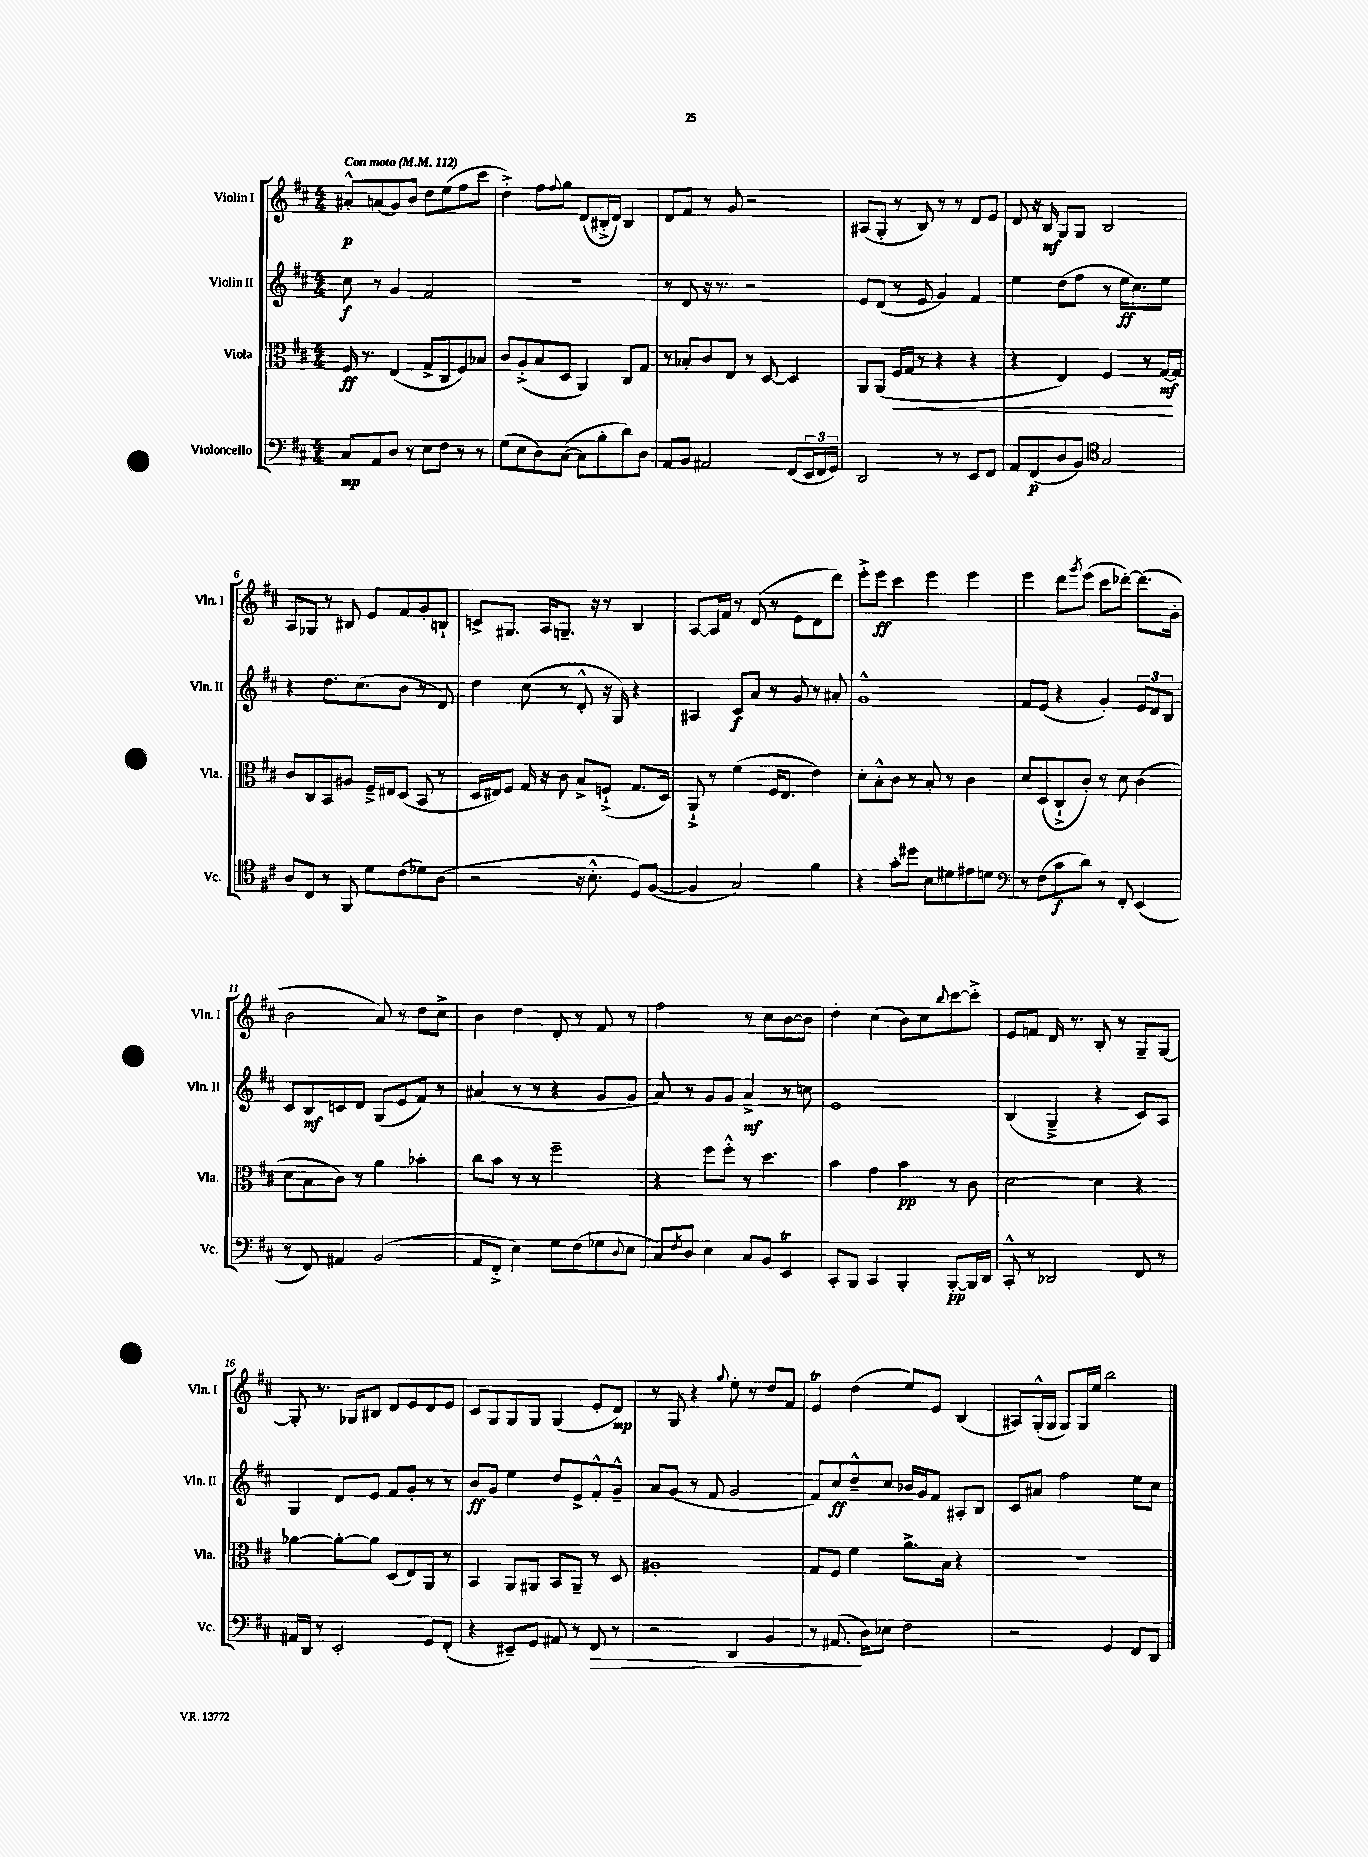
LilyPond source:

<<
\new StaffGroup <<
\new Staff = "s0" \with { instrumentName = "Violin I" shortInstrumentName = "Vln. I" } {
    \clef treble \key d \major \numericTimeSignature \time 4/4 \tempo "Con moto" 4 = 112
    ais'8-.-^\p a'8( g'8) b'8 d''8 e''8( fis''8 cis'''8 |
    d''4-.->) fis''8 \appoggiatura { fis''8 } g''8 d'8( bis16-.-> d'16) bis4 |
    d'8 fis'8 r8 g'8 r2 |
    ais8( g8-. r8 b8) r8 r8 d'8 e'8 |
    d'8 r16 b16\mf g8 g8 b2 |
    a8 ges8 r8 bis8 e'8 fis'8 g'8-. b8-! |
    c'8-> gis8. a16 g8.-- r16 r8 b4 |
    a8~ a16 fis'16 r8 d'8( r8 e'8 d'8 d'''8) |
    e'''8-.-> e'''8\ff cis'''4 e'''4 e'''4 |
    e'''4 d'''8 \acciaccatura { g'''8 } e'''8( cis'''8 des'''8~-.) des'''8.( g'16-. |
    b'2 a'8) r8 d''8 cis''8-> |
    b'4 d''4 d'8-. r8 fis'8 r8 |
    fis''2 r8 cis''8 b'8~ b'8 |
    d''4-. cis''4( b'8) cis''8 \appoggiatura { b''8 } cis'''8~ cis'''8-.-> |
    e'8 f'8 d'16 r8. b8-. r8 g8-- g8~ |
    g8-. r8. ges16 bis8 d'8 e'8 d'8 e'8 |
    cis'8 g8 g8 g8 g4( e'8-. d'8\mp) |
    r8 g8 r4 \appoggiatura { g''8 } e''8-. r8 d''8 fis'8 |
    e'4\trill d''4( e''8) e'8 b4( |
    ais8) g16-.-^( g16 g8) g16 e''16 b''2 \bar "|." |
}
\new Staff = "s1" \with { instrumentName = "Violin II" shortInstrumentName = "Vln. II" } {
    \clef treble \key d \major \numericTimeSignature \time 4/4
    cis''8\f r8 g'4 fis'2 |
    r1 |
    r8 d'8 r16 r8. r2 |
    e'8 d'8( r8 e'8 g'4) fis'4 |
    e''4 d''8( fis''8 r8 e''16\ff cis''8.) e''8 |
    r4 d''8. cis''8.( b'8 r8 d'8) |
    d''4 cis''8( r8 d'8-.-^ r16 g16) r4 |
    ais4 cis'8\f a'8 r8 g'8 r8 ais'8-. |
    g'1-^ |
    fis'8 e'8( r4 g'4-.) \tuplet 3/2 { e'8 d'8 b8 } |
    cis'8 b8\mf c'8 d'8 g8( e'8 fis'8) r8 |
    ais'4( r8 r8 r4 g'8 g'8 |
    a'8) r8 g'8 g'8 a'4->\mf r8 c''8 |
    e'1 |
    b4( g4---> r4 cis'8) a8 |
    g4 d'8 e'8 fis'8 g'8-. r8 r8 |
    b'8\ff g'8 e''4 d''8 e'8-> fis'8-.-^ g'8---^ |
    a'8 g'8( r8 fis'8 g'2 |
    fis'8) cis''8\ff d''8---^ cis''8 bes'16 g'16 fis'8 ais8-. b8 |
    cis'8 ais'8 fis''2 e''8 cis''8 \bar "|." |
}
\new Staff = "s2" \with { instrumentName = "Viola" shortInstrumentName = "Vla." } {
    \clef alto \key d \major \numericTimeSignature \time 4/4
    fis16\ff r8. e4( g8-> cis8 fis8) bes8 |
    cis'8 a8-.->( b8 d8 a,4) cis8 g8 |
    r8 bes8-. cis'8 e8 r8 d8~ d4 |
    a,8 a,8( fis16\< g16 r8 r4 r4 |
    r4 e4) fis4 r8 g16~\mf\! g16 |
    cis'8 cis8 b,8 ais8 fis16---> eis16 d8( b,8 r8 |
    d16 eis16) fis8 g16 r16 cis'8 b8-> f8-!->( g8. d16) |
    a,8-!-> r8 fis'4( fis16 e8. e'4) |
    d'8-. b8-.-^ cis'8 r8 b8-. r8 cis'4 |
    d'8 d8( cis8-!-> cis'8-.) r8 d'8 cis'4( |
    d'8 b8 cis'8) r8 a'4 bes'4-. |
    cis''8 b'8 r8 r8 fis''2-- |
    r4 fis''8 fis''8-.-^ r8 d''4. |
    b'4 g'4 b'4\pp r8 cis'8 |
    d'2~ d'4 r4 |
    aes'4~ aes'8~-. aes'8 d8( e8) a,8 r8 |
    b,4 a,8 ais,8 b,8 ais,8-- r8 d8 |
    ais1-. |
    g8 fis8 fis'4 a'8.-> b16 r4 |
    R1 \bar "|." |
}
\new Staff = "s3" \with { instrumentName = "Violoncello" shortInstrumentName = "Vc." } {
    \clef bass \key d \major \numericTimeSignature \time 4/4
    cis8\mp a,8 d8 r8 e8 fis8 r8 r8 |
    g8( e8 d8) cis8~( cis8 b8-. d'8) d8 |
    a,8 b,8 ais,2 fis,8( \tuplet 3/2 { e,16 fis,16 g,16) } |
    d,2 r8 r8 e,8 fis,8 |
    a,8 fis,8\p( d8 b,8) \clef tenor g2 |
    a8 cis8 r8 fis,8 d'8 cis'8( des'8) a8( |
    r2 r16 b8.-.-^ d8) fis8~( |
    fis4 g2) fis'4 |
    r4 g'8-. dis''8 b8 dis'8 eis'8 d'8 |
    \clef bass r8 fis8( cis'8\f d'8) r8 fis,8-. e,4( |
    r8 fis,8) ais,4 b,2( |
    a,8 fis,8-.-> e4) g8 fis8( ges8 \appoggiatura { d8 } e8 |
    cis8) \acciaccatura { fis8 } d8 e4 cis8 b,8 e,4\trill |
    cis,8-. b,,8 cis,4 b,,4-. b,,8~-.\pp b,,16 d,16 |
    cis,8-.-^ r8 des,2 fis,8 r8 |
    ais,16 d,16 r8 e,2-. g,8 fis,8-.( |
    r4 eis,8--) g,8 ais,8 r8 fis,8\> r8 |
    r2 d,4 b,4 |
    r8 ais,8.\!( d16) ees8 fis2 |
    r2 g,4 fis,8 d,8 \bar "|." |
}
>>
>>
